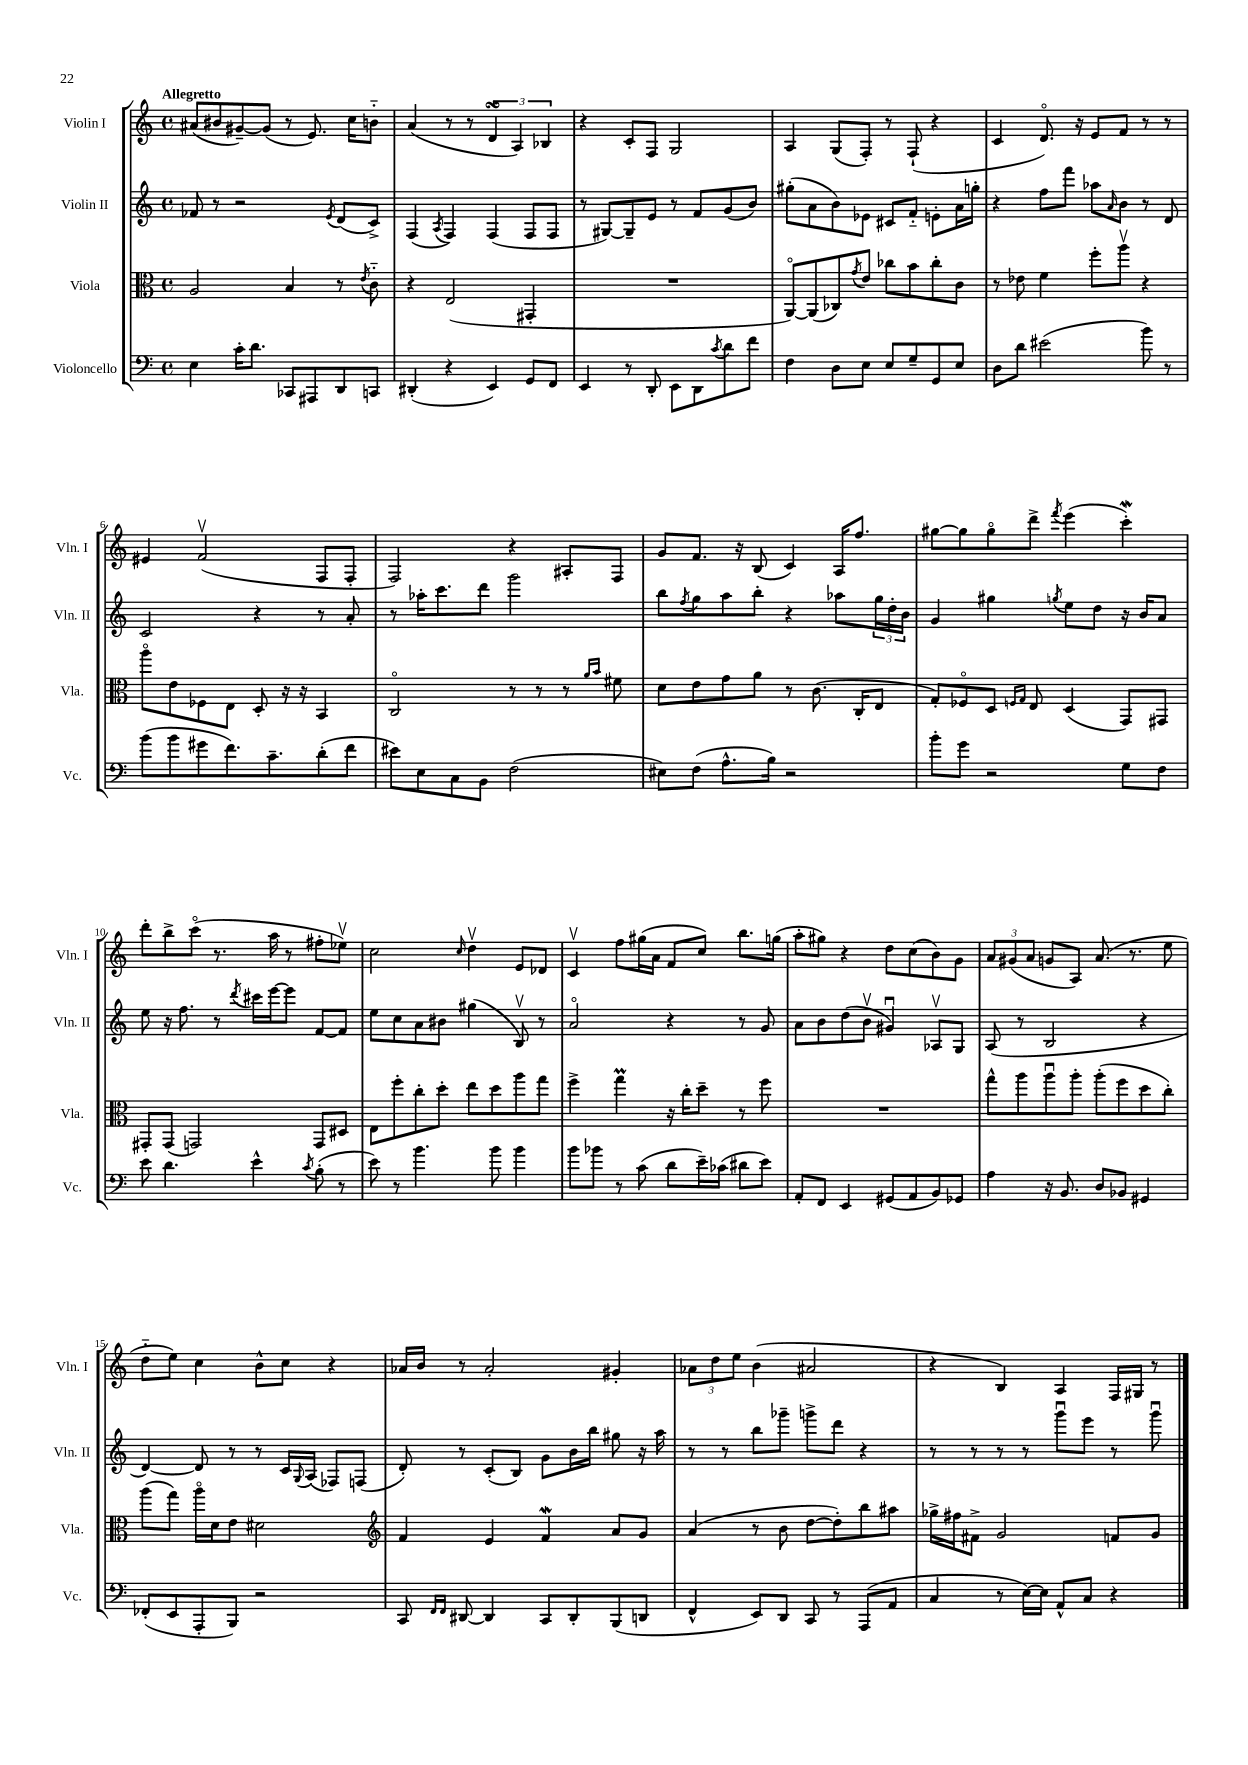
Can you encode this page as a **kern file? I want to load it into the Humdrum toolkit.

**kern	**kern	**kern	**kern
*part4	*part3	*part2	*part1
*staff4	*staff3	*staff2	*staff1
*I"Violoncello	*I"Viola	*I"Violin II	*I"Violin I
*I'Vc.	*I'Vla.	*I'Vln. II	*I'Vln. I
*clefF4	*clefC3	*clefG2	*clefG2
*k[]	*k[]	*k[]	*k[]
*M4/4	*M4/4	*M4/4	*M4/4
*met(c)	*met(c)	*met(c)	*met(c)
=1	=1	=1	=1
!	!	!	!LO:TX:a:B:t=Allegretto
4E\	2A/	8f-X/	(8a#X/L
.	.	8r	8b#X/
16c'\KL	.	2r	[8g#X~/)
8.d\J	.	.	.
.	.	.	(8g#/J]
8CC-X/L	4B/	.	8r
8AAA#X/	.	.	8.e/)
.	.	8qe/	.
8DD/	8r	(8d/L	.
.	.	.	16cc\KL
.	8qe/	.	.
8CCn/J	8c\	8c^/J)	8bn\J
=2	=2	=2	=2
(4DD#X'/	4r	(4F/	(4a/
.	.	8qA/	.
4r	(2E/	4F/)	8r
.	.	.	8r
4EE/)	.	(4F/	6dsSSS/
.	.	.	6A/)
8GG/L	4GG#X'/	8F/L	.
.	.	.	6B-X/
8FF/J	.	8F/J	.
=3	=3	=3	=3
4EE/	1r	8r	4r
.	.	[8G#X/L)	.
8r	.	8G#~/]	8c'/L
8DD'/	.	8e/J	8F/J
8EE\L	.	8r	2G/
8DD\	.	8f/L	.
8qc/	.	.	.
8d\	.	(8g/	.
8f\J	.	8b/J)	.
=4	=4	=4	=4
4F\	[8AA/L)	(8gg#X'\L	4A/
.	(8AA/]	8a\	.
8D\L	8C-X/)	8b\)	(8G/L
.	8qg/	.	.
8E\J	8e/J	8e-X\J	8F'/J)
8E/L	8cc-X\L	8c#X/L	8r
8G~/	8b\	8f/J	(8F`/
8GG/	8cc-'\	8en'\L	4r
8E/J	8c\J	16a\L	.
.	.	16ggn'\JJ	.
=5	=5	=5	=5
8D\L	8r	4r	4c/
8d\J	8e-X\	.	.
(2e#X\	4f\	8ff\L	8.d/)
.	.	8fff\J	.
.	.	.	16r
.	8ff'\L	8aa-X\L	8e/L
.	.	16qqa/	.
.	8aav\J	8b\J	8f/J
8b\)	4r	8r	8r
8r	.	8d/	8r
!!LO:LB:g=z
=6	=6	=6	=6
(8b\L	8aa\L	2c/	4e#X/
8b\	8e\	.	.
8g#X\	8F-X\	.	(2fv/
8.f\)	8E\J	.	.
.	8D'/	4r	.
8.c~\	.	.	.
.	16r	.	.
.	16r	.	.
(8d'\	4BB/	8r	8F/L
8f\J	.	8a'/	8F'/J
=7	=7	=7	=7
8e#X\L)	2C/	8r	2F/)
8E\	.	16aa-X'\KL	.
.	.	8.ccc\	.
8C\	.	.	.
8BB\J	.	8ddd\J	.
(2F\	8r	2ggg\	4r
.	8r	.	.
.	8r	.	8A#X'/L
.	16qqa/LL	.	.
.	16qqb/JJ	.	.
.	8f#X\	.	8F/J
=8	=8	=8	=8
8E#X\L)	8d\L	8bb\L	8g/L
.	.	8qff/	.
(8F\J	8e\	8gg\	8.f/J
8.A^^\L	8g\	8aa\	.
.	.	.	16r
.	8a\J	8bb'\J	(8B/
16B\Jk)	.	.	.
2r	8r	4r	4c/)
.	(8.c\	.	.
.	.	8aa-X\L	16A/KL
.	16C'/KL	.	8.ff/J
.	8E/J	24gg\L	.
.	.	24dd'\	.
.	.	24b\JJ	.
=9	=9	=9	=9
8b'\L	8G'/L)	4g/	[8gg#X\L
8g\J	8F-X/	.	8gg#\]
2r	8D/J	4gg#X\	8gg#\
.	16qqFn/LL	.	.
.	16qqG/JJ	.	.
.	8E/	.	8ddd^\J
.	.	8qggn/	8qfff/
.	(4D/	8ee\L	(4eee\
.	.	8dd\J	.
8G\L	8GG/L)	16r	4cccw'\)
.	.	16b/KL	.
8F\J	8GG#X/J	8a/J	.
!!LO:LB:g=z
=10	=10	=10	=10
8e\	8GG#X'/L	8ee\	8ddd'\L
4.d\	(8GG#/J	16r	8bb^\
.	.	8.ff\	.
.	2GGn/)	.	(8ccc\J
.	.	8r	8.r
.	.	8qddd/	.
4e^^\	.	16ccc#X\LL	.
.	.	[16eee\J	16aa\
.	.	8eee\J]	8r
8qc/	.	.	.
(8B'\	8GG/L	[8f/L	8ff#X'\L
8r	8D#X/J	8f/J]	8ee-Xv\J)
=11	=11	=11	=11
8e\)	8E\L	8ee\L	2cc\
8r	8ff'\	8cc\	.
4.b\	8cc'\	8a\	.
.	8dd'\J	8b#X\J	.
.	.	.	16qqcc/
.	8ee\L	(4gg#X\	4ddv\
8b\	8dd\	.	.
4b\	8aa\	8Bv/)	8e/L
.	8gg\J	8r	8d-X/J
=12	=12	=12	=12
8b\L	4ff^\	2a/	4cv/
8b-X\J	.	.	.
8r	4ggM\	.	8ff\L
(8c\	.	.	(16gg#X\L
.	.	.	16a\JJ
8d\L	16r	4r	8f/L
.	16cc'\KL	.	.
16e~\L)	8dd~\J	.	8cc/J)
(16c-X\JJ	.	.	.
8d#X\L	8r	8r	8.bb\L
8e\J)	8ff\	8g/	.
.	.	.	(16ggn\Jk
=13	=13	=13	=13
8AA'/L	1r	8a\L	8aa'\L
8FF/J	.	8b\	8gg#X\J)
4EE/	.	(8dd\	4r
.	.	8bv\J	.
(8GG#X/L	.	4g#Xu/)	8dd\L
8AA/	.	.	(8cc\
8BB/)	.	8A-Xv/L	8b\)
8GG-X/J	.	8G/J	8g\J
=14	=14	=14	=14
4A\	8gg^^\L	(8A/	12a/L
.	.	.	(12g#X/
.	8aa\	8r	.
.	.	.	12a/J
16r	8aau\	2B/	8gn/L
8.BB/	.	.	.
.	8aa'\J	.	8A/J)
8D/L	(8aa'\L	.	(8.a/
8BB-X/J	8ff\	.	.
.	.	.	8.r
4GG#X/	8dd\	4r	.
.	8cc'\J)	.	8ee\
!!LO:LB:g=z
=15	=15	=15	=15
(8FF-X'/L	(8aa\L	[4d/)	8dd\L
8EE/	8gg\J)	.	8ee\J)
8AAA'/	16aa\LL	8d/]	4cc\
.	16d\J	.	.
8BBB/J)	8e\J	8r	.
2r	2d#X\	8r	8b^^\L
.	.	16c/LL	8cc\J
.	.	8qqG/	.
.	.	(16A/JJ	.
.	.	8F-X/L)	4r
.	.	(8Fn/J	.
=16	=16	=16	=16
*	*clefG2	*	*
8CC/	4f/	8d'/)	16a-X/LL
.	.	.	16b/JJ
16qqFF/LL	.	.	.
16qqFF/JJ	.	.	.
[8DD#X/	.	8r	8r
4DD#/]	4e/	(8c'/L	2a-'/
.	.	8B/J)	.
8CC/L	4fw/	8g\L	.
8DD#'/	.	16b\L	.
.	.	16bb\JJ	.
(8BBB/	8a/L	8gg#X\	4g#X'/
8DDn/J	8g/J	16r	.
.	.	16aa\	.
=17	=17	=17	=17
4FF^^/	(4a/	8r	12a-X\L
.	.	.	12dd\
.	.	8r	.
.	.	.	12ee\J
8EE/L)	8r	8bb\L	(4b\
8DD/J	8b\	8ggg-X~\J	.
8CC/	[8dd\L	8gggn^\L	2a#X/
8r	8dd'\])	8ddd\J	.
(8AAA/L	8bb\	4r	.
8AA/J	8aa#X\J	.	.
=18	=18	=18	=18
4C/	16gg-X^\LL	8r	4r
.	16ff#X\J	.	.
.	8f#X^\J	8r	.
8r	2g/	8r	4B/)
[16E\LL)	.	8r	.
16E\JJ]	.	.	.
8AA^^/L	.	8gggu\L	4A/
8C/J	.	8eee\J	.
4r	8fn/L	8r	16F/LL
.	.	.	16G#X/JJ
.	8g/J	8gggu\	8r
==	==	==	==
*-	*-	*-	*-
